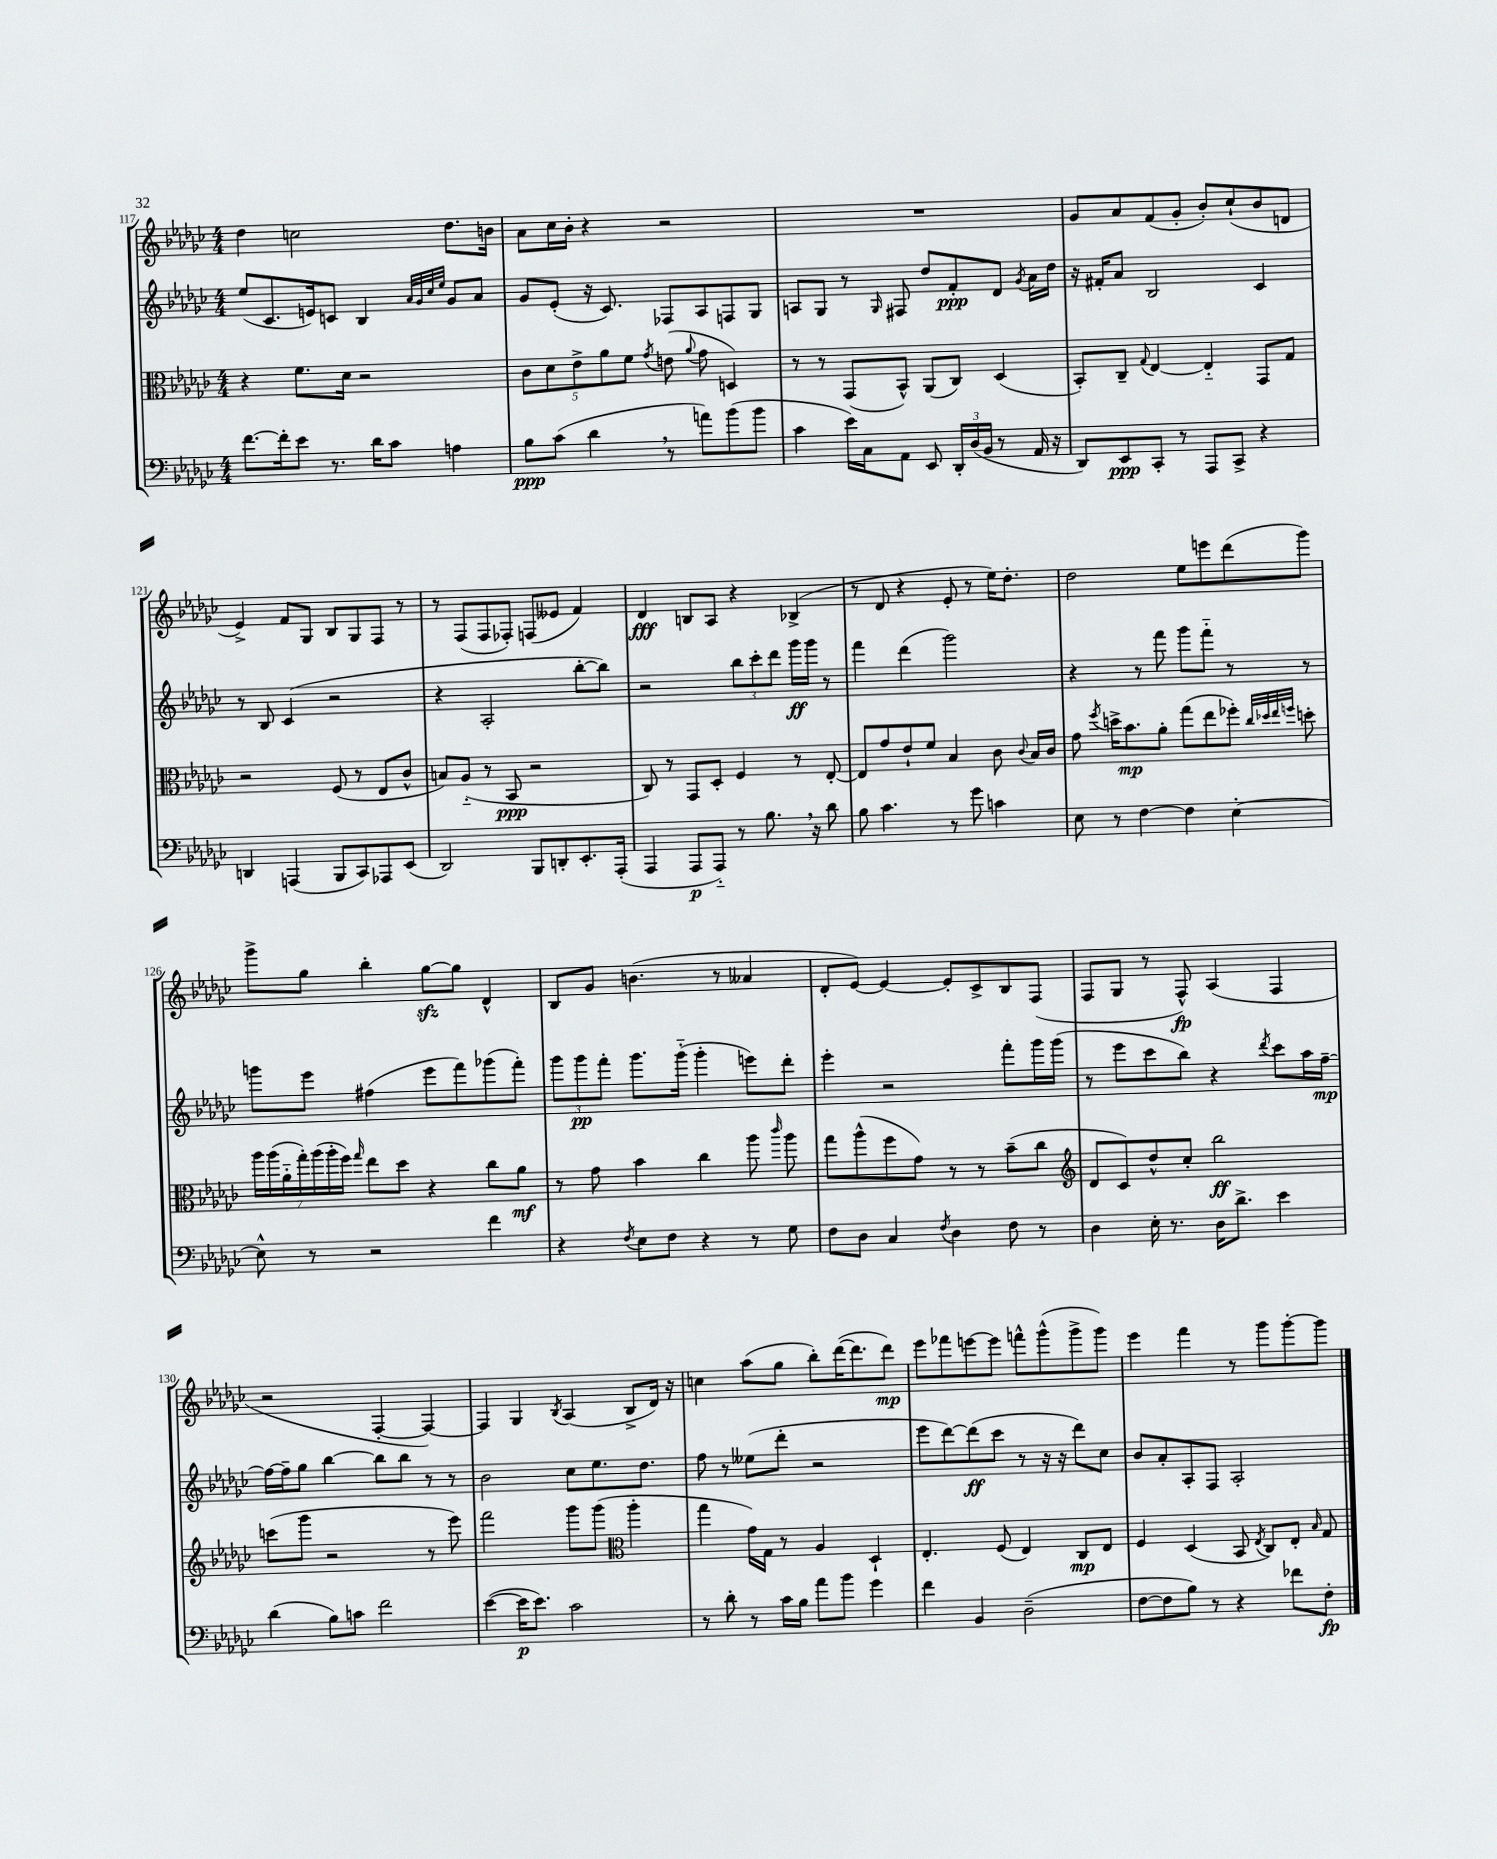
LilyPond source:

<<
\new StaffGroup <<
\new Staff = "s0" {
    \clef treble \key ges \major \numericTimeSignature \time 4/4
    \autoBeamOff des''4 c''2 des''8.[ b'16] |
    aes'8[ ces''16 bes'16]-. r4 r2 |
    R1 |
    ges'8[ aes'8 f'8( ges'8]-. bes'8[-.) ces''8-!( bes'8 d'8] |
    ees'4->) f'8[ ges8] bes8[ ges8 f8] r8 |
    r8 f8[( f8 fes8]-.) f8[( eeses'8] f'4) |
    des'4\fff b8[ aes8] r4 bes4->( |
    r8 des'8 r4 ees'8-. r8 ees''16[) des''8.]-. |
    des''2 ees''8[ e'''8 des'''8( ges'''8]) |
    ges'''8[-> ges''8] bes''4-. ges''8[~\sfz ges''8] des'4-^ |
    bes8[ ges'8] b'4.( r8 aeses'4 |
    des'8[-. ees'8]~) ees'4~ ees'8[-. ces'8-> bes8 f8]( |
    f8[ ges8] r8 f8-^\fp) aes4( f4 |
    r2 f4~-. f4~) |
    f4 ges4 \acciaccatura { bes8 } aes4( bes8[-> des'16]) r16 |
    c''4 aes''8[( ges''8] bes''8[-.) des'''16~( des'''8. des'''8]\mp) |
    ees'''8[ fes'''8 e'''8~ e'''8] f'''8[-^ ges'''8-^( ges'''8-> ges'''8]) |
    ees'''4 f'''4 r8 ges'''8[ ges'''8~-. ges'''8] \bar "|." |
}
\new Staff = "s1" {
    \clef treble \key ges \major \numericTimeSignature \time 4/4
    \autoBeamOff ees''8[( ces'8. e'16) c'8] bes4 \grace { aes'32[ ges'32 ces''32 ees''32] } ges'8[ aes'8] |
    ges'8[ ees'8]-.( r16 ces'8.) fes8[ aes8 f8 ges8] |
    a8[ ges8] r8 \grace { ges16 } fis8 des''8[ f'8-.\ppp des'8] \acciaccatura { ges'8 } aes'16[ des''16] |
    r16 fis'16[-. aes'8] bes2 ces'4 |
    r8 bes8 ces'4( r2 |
    r4 aes2-. bes''8[~-. bes''8]) |
    r2 \tuplet 3/2 { bes''8[ ces'''8-. des'''8] } ges'''16[\ff ges'''16] r8 |
    f'''4 des'''4( ges'''2) |
    r4 r8 f'''8 ges'''8[ f'''8]-_ r8 r8 |
    g'''8[ ees'''8] fis''4( ees'''8[ f'''8) ges'''8( f'''8]-.) |
    \tuplet 3/2 { ges'''8[ ges'''8\pp f'''8]-. } ges'''8.[ ges'''16]-_( ges'''4-. e'''8[) des'''8]-. |
    ees'''4-. r2 f'''8[-. ges'''16 ges'''16]( |
    r8 ees'''8[ ces'''8 bes''8]) r4 \acciaccatura { des'''8 } ces'''8[ aes''16 f''16]~--\mp |
    f''16[~ f''16-- ges''8] bes''4~ bes''8[ bes''8] r8 r8 |
    bes'2 ces''8[ ees''8. des''8.] |
    f''8 r8 eeses''8[( des'''8]-. r2 |
    ees'''8[ des'''8~) des'''8\ff( ces'''8] r8 r16 r16 des'''8[) ces''8] |
    bes'8[ aes'8-. aes8-. f8] aes2-. \bar "|." |
}
\new Staff = "s2" {
    \clef alto \key ges \major \numericTimeSignature \time 4/4
    \autoBeamOff r4 f'8.[ des'16] r2 |
    \tuplet 5/4 { ces'8[ des'8 ees'8-> aes'8 f'8] } \acciaccatura { ges'8 } e'8( \appoggiatura { aes'8 } ges'8 d4) |
    r8 r8 ges,8[( bes,8]-^) aes,8[( ces8]) des4( |
    bes,8[-.) ces8]-- \appoggiatura { ges8 } ees4~ ees4-_ ges,8[ ges8] |
    r2 f8( r8 ees8[ ces'8]-^ |
    b8[) aes8]-_( r8 bes,8\ppp r2 |
    ces8) r8 ges,8[ des8]-. f4 r8 ees8~-. |
    ees8[ ges'8 ees'8-! f'8] bes4 ces'8 \appoggiatura { ces'8 } bes16[ ces'16] |
    ges'8 \acciaccatura { f''8 } d''16[-> bes'8.\mp aes'8]-. ges''8[( ees''8 fes''8]-.) \grace { ces''32[ des''32 ees''32 f''32] } d''8-. |
    \tuplet 7/4 { aes''16[ aes''16( aes'16-_ ges''16-.) aes''16( aes''16-. f''16]) } \grace { ges''16 } ees''8[ des''8] r4 ces''8[ aes'8]\mf |
    r8 ges'8 bes'4 ces''4 aes''8 \grace { ces'''16 } aes''8 |
    ges''8[ aes''8-^( f''8 ges'8]) r8 r8 bes'8[--( ces''8] |
    \clef treble des'8[ ces'8) des''8-^ ces''8]-. bes''2\ff |
    c'''8[( ges'''8] r2 r8 ees'''8) |
    f'''2 ges'''8[ ges'''8]( \clef alto aes''4-. |
    ges''4 ges'16[) ges16] r8 aes4 des4-! |
    ees4.-. f8( ees4) ces8[\mp ees8] |
    f4 des4( bes,8 \acciaccatura { ees8 } ces8[) ees8]-. \grace { bes16 } ges8 \bar "|." |
}
\new Staff = "s3" {
    \clef bass \key ges \major \numericTimeSignature \time 4/4
    \autoBeamOff f'8.[~ f'16-. ees'8] r8. des'16[ ces'8] a4 |
    bes8[\ppp ces'8]( des'4 \breathe r8 a'8[) bes'8( bes'8] |
    ces'4 ees'16[) ces16 aes,8] ees,8 \tuplet 3/2 { des,16[-. des16( bes,16] } r8 aes,16 r16 |
    des,8[) ees,8\ppp ces,8]-. r8 aes,,8[ ces,8]-> r4 |
    d,4 a,,4( bes,,8[ ces,8) aes,,8 ees,8]( |
    des,2) bes,,8[ d,8-. ees,8.-. aes,,16]-.( |
    aes,,4 aes,,8[\p aes,,8]-_) r8 bes8. \breathe r16 des'8 |
    bes8 ces'4. r8 ges'8 c'4 |
    ees8 r8 f4~ f4 ees4~-. |
    ees8-^ r8 r2 f'4 |
    r4 \acciaccatura { f8 } ees8[ f8] r4 r8 ges8 |
    f8[ des8] ces4 \acciaccatura { f8 } des4 f8 r8 |
    des4 ees16-. r8. des16[ des'8.]-> ees'4 |
    des'4( bes8[) c'8] f'2 |
    ees'4~( ees'16[\p ees'8.]) ces'2 |
    r8 des'8-. r8 ces'16[ bes16] aes'8[ bes'8] ges'4 |
    f'4 bes,4 des2--( |
    f8[~ f8 bes8]) r8 r4 fes'8[ f8]-.\fp \bar "|." |
}
>>
>>
\layout { \context { \Score currentBarNumber = #117 } }
